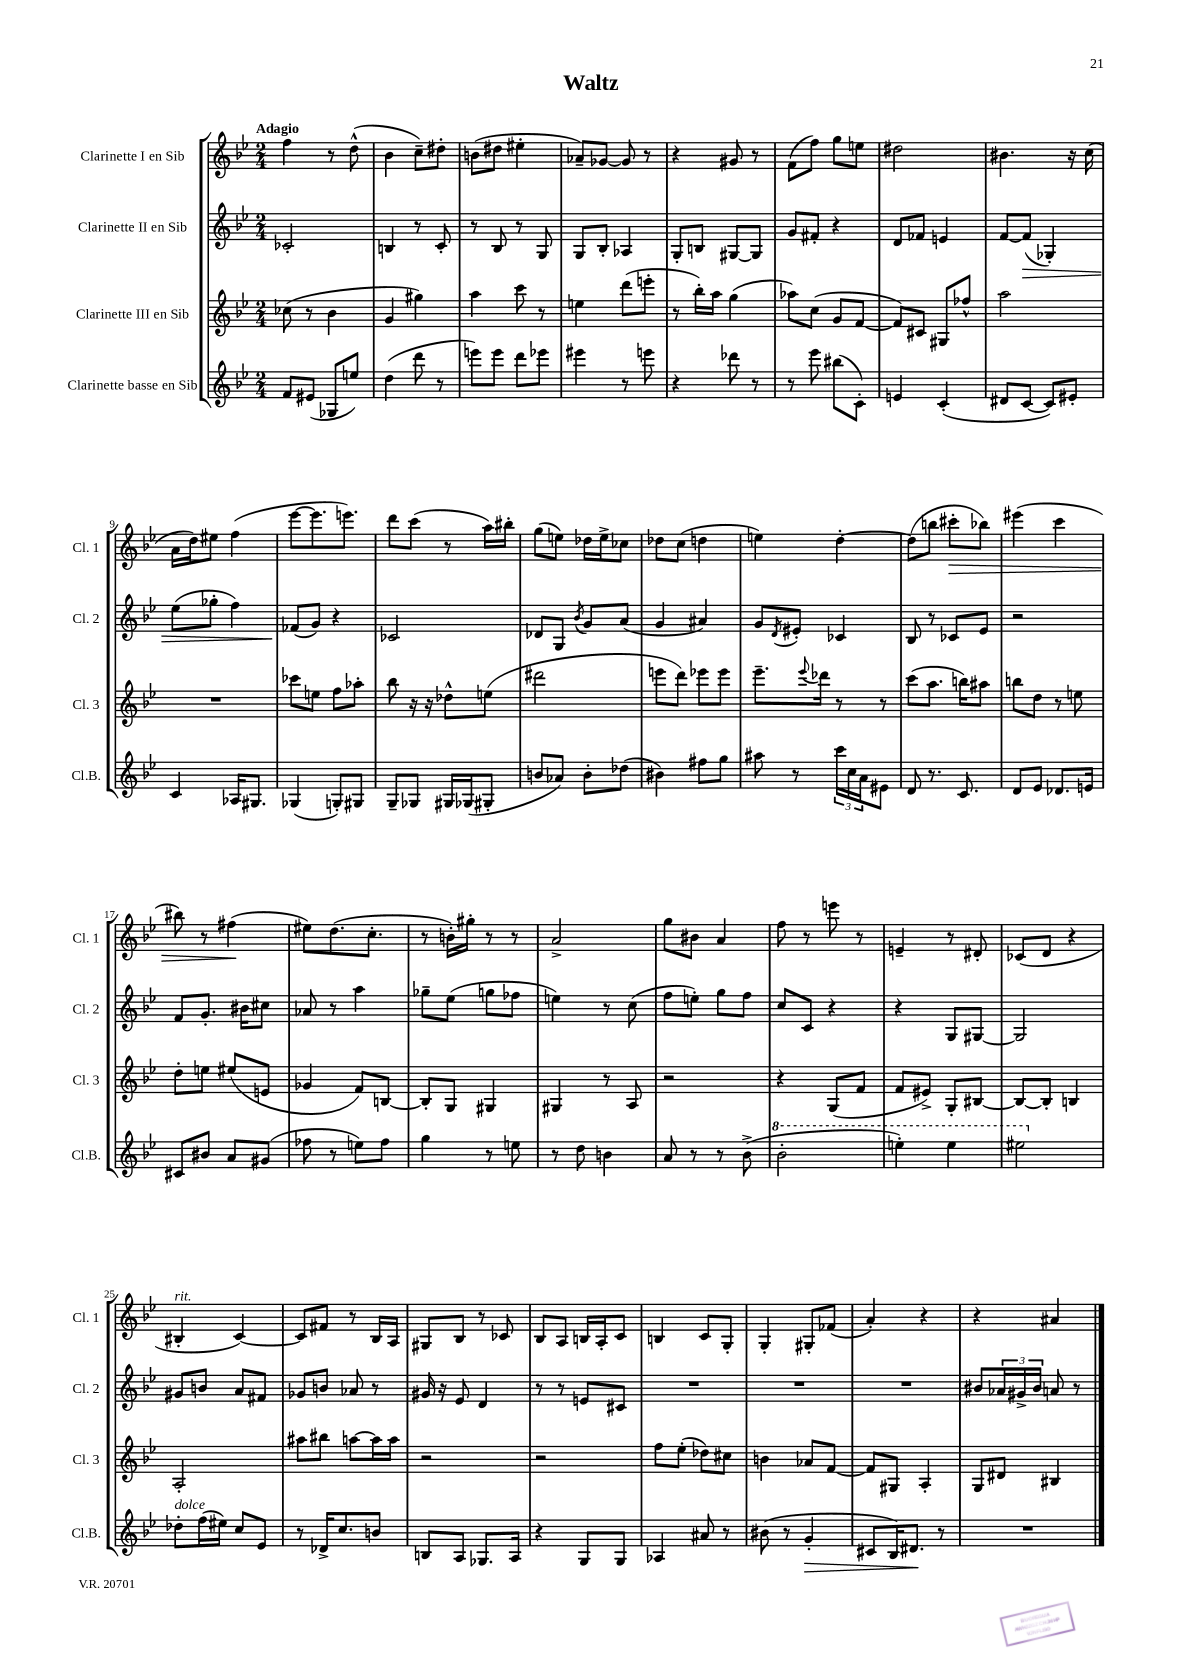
\header { title = "Waltz" }
<<
\new StaffGroup <<
\new Staff = "s0" \with { instrumentName = "Clarinette I en Sib" shortInstrumentName = "Cl. 1" } {
    \clef treble \key bes \major \numericTimeSignature \time 2/4 \tempo "Adagio"
    f''4 r8 d''8-^( |
    bes'4 c''8--) dis''8-. |
    b'8( dis''8 eis''4-. |
    aes'8--) ges'8~ ges'8 r8 |
    r4 gis'8 r8 |
    f'8( f''8) g''8 e''8 |
    dis''2 |
    bis'4. r16 c''16( |
    a'16 d''16) eis''8 f''4( |
    ees'''8~ ees'''8. e'''8.) |
    d'''8 c'''8( r8 a''16) bis''16-. |
    g''8( e''8) des''16 e''16-> ces''8 |
    des''8 c''8( d''4 |
    e''4) d''4~-. |
    d''8( b''8 cis'''8-.\> bes''8) |
    eis'''4( c'''4 |
    bis''8) r8 fis''4\!( |
    eis''8) d''8.( c''8.-. |
    r8 b'16-.) gis''16-. r8 r8 |
    a'2-> |
    g''8 bis'8 a'4 |
    f''8 r8 e'''8 r8 |
    e'4-- r8 dis'8-. |
    ces'8( d'8 r4 |
    bis4-.^\markup { \italic "rit." } c'4~) |
    c'8 fis'8 r8 bes16 a16 |
    gis8 bes8 r8 ces'8 |
    bes8 a8 b16 a16-. c'8 |
    b4 c'8 g8-. |
    g4-. gis8-. fes'8( |
    a'4-.) r4 |
    r4 ais'4 \bar "|." |
}
\new Staff = "s1" \with { instrumentName = "Clarinette II en Sib" shortInstrumentName = "Cl. 2" } {
    \clef treble \key bes \major \numericTimeSignature \time 2/4
    ces'2-. |
    b4 r8 c'8-. |
    r8 bes8 r8 g8 |
    g8 bes8-. aes4 |
    g8-. b8 gis8~ gis8 |
    g'8 fis'8-. r4 |
    d'8 fes'8 e'4 |
    f'8~ f'8\>( ges4-.) |
    ees''8( ges''8-. f''4) |
    fes'8\!( g'8) r4 |
    ces'2 |
    des'8 g8 \acciaccatura { bes'8 } g'8 a'8( |
    g'4 ais'4) |
    g'8 \acciaccatura { d'8 } eis'8-. ces'4 |
    bes8 r8 ces'8 ees'8 |
    r2 |
    f'8 g'8.-. bis'16 cis''8 |
    aes'8 r8 a''4 |
    ges''8-- ees''8( g''8 fes''8 |
    e''4) r8 c''8( |
    f''8 e''8-.) g''8 f''8 |
    c''8 c'8 r4 |
    r4 g8 gis8~ |
    gis2 |
    gis'8 b'8 a'8 fis'8 |
    ges'8 b'8 aes'8 r8 |
    gis'16 r16 ees'8 d'4 |
    r8 r8 e'8 cis'8 |
    R2 |
    R2 |
    R2 |
    bis'8 \tuplet 3/2 { aes'16 gis'16-> bis'16 } a'8 r8 \bar "|." |
}
\new Staff = "s2" \with { instrumentName = "Clarinette III en Sib" shortInstrumentName = "Cl. 3" } {
    \clef treble \key bes \major \numericTimeSignature \time 2/4
    ces''8( r8 bes'4 |
    g'4 gis''4) |
    a''4 c'''8 r8 |
    e''4 d'''8( e'''8-. |
    r8 bes''16-.) a''16 g''4( |
    aes''8) c''8( g'8 f'8~ |
    f'8) cis'8 gis8 fes''8-^ |
    a''2 |
    R2 |
    ces'''8 e''8 f''8 aes''8-. |
    bes''8 r16 r16 des''8-^ e''8( |
    dis'''2 |
    e'''8 d'''8) ees'''8 ees'''8 |
    ees'''8.-- \appoggiatura { ees'''8 } des'''16 r8 r8 |
    c'''8( a''8. b''16) ais''8 |
    b''8 d''8 r8 e''8 |
    d''8-. e''8 eis''8( e'8 |
    ges'4 f'8) b8~ |
    b8-. g8 gis4 |
    gis4 r8 a8 |
    r2 |
    r4 g8( f'8 |
    f'8 eis'8->) g8-. bis8~ |
    bis8~ bis8-. b4 |
    a2-. |
    ais''8 bis''8 a''8~ a''16 a''16 |
    r2 |
    r2 |
    f''8 ees''8-.( des''8) cis''8 |
    b'4 aes'8 f'8~ |
    f'8 gis8 a4-. |
    g8 dis'8 bis4 \bar "|." |
}
\new Staff = "s3" \with { instrumentName = "Clarinette basse en Sib" shortInstrumentName = "Cl.B." } {
    \clef treble \key bes \major \numericTimeSignature \time 2/4
    f'8 eis'8( ges8 e''8) |
    d''4( d'''8 r8 |
    e'''8) e'''8 d'''8 ees'''8 |
    eis'''4 r8 e'''8 |
    r4 des'''8 r8 |
    r8 ees'''8 bis''8( c'8-.) |
    e'4 c'4-.( |
    dis'8 c'8~ c'8) eis'8-. |
    c'4 aes16 gis8. |
    ges4( g8-.) gis8 |
    g8-- ges8 gis16 ges16( gis8-. |
    b'8 aes'8) b'8-. des''8( |
    bis'4) fis''8 g''8 |
    ais''8 r8 \tuplet 3/2 { c'''16 c''16 a'16 } eis'8 |
    d'8 r8. c'8. |
    d'8 ees'8 des'8. e'16 |
    cis'8 bis'8 a'8 gis'8( |
    fes''8 r8 e''8) fes''8 |
    g''4 r8 e''8 |
    r8 d''8 b'4 |
    a'8 r8 r8 bes'8->( |
    \ottava #1 bes''2-. |
    e'''4-.) e'''4 |
    eis'''2 \ottava #0 |
    des''8-.^\markup { \italic "dolce" } f''16( eis''16) c''8 ees'8 |
    r8 des'16-> c''8. b'8 |
    b8 a8 ges8. a16 |
    r4 g8 g8 |
    aes4 ais'8 r8 |
    bis'8( r8 g'4-.\> |
    cis'8 bes16) dis'8.\! r8 |
    R2 \bar "|." |
}
>>
>>
